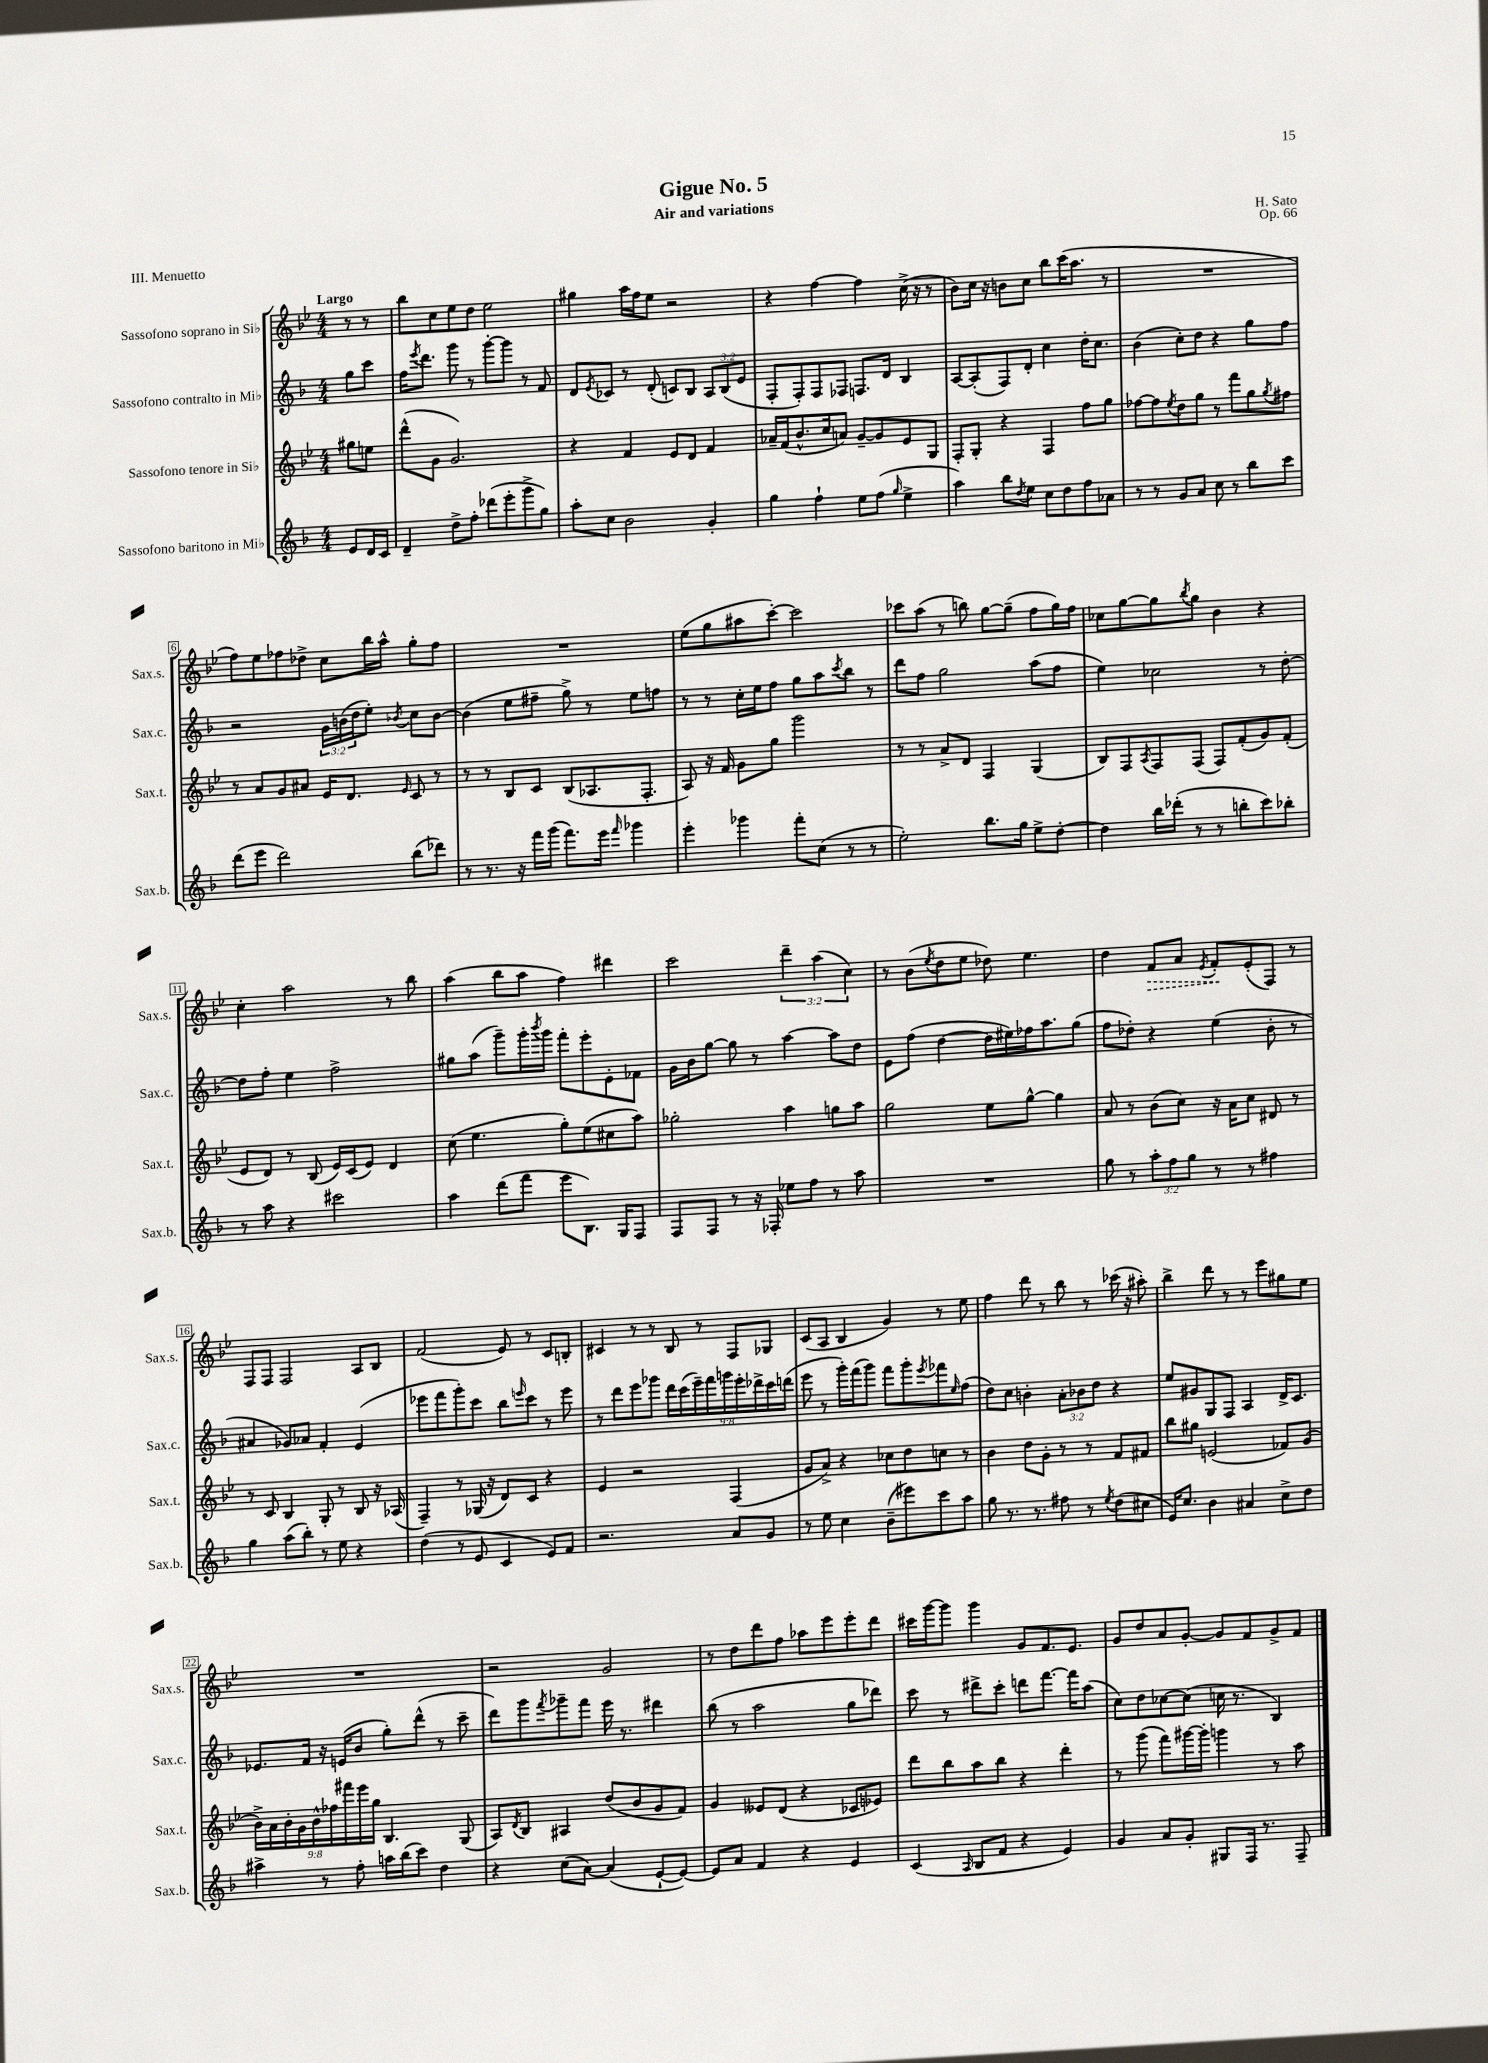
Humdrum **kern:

**kern	**kern	**kern	**kern
*staff4	*staff3	*staff2	*staff1
*clefG2	*clefG2	*clefG2	*clefG2
*k[b-]	*k[b-e-]	*k[b-]	*k[b-e-]
*M4/4	*M4/4	*M4/4	*M4/4
8e	8gg#	8gg	8r
16d	8ee	8ccc	8r
16c	.	.	.
=	=	=	=
4d~	(8ddd^^	16ff	8bb-
.	.	8qeee	.
.	.	8.ddd	.
.	8g	.	8cc
8dd^	2.g)	8ggg	8ee-
8ff'	.	8r	8dd
(8ddd-	.	[8ggg'	2ee-
8eee'	.	8ggg]	.
8ggg^	.	8r	.
8gg)	.	8f	.
=	=	=	=
8aa'	4r	8d	4gg#
.	.	8qe	.
8cc	.	8c-	.
2b-	4f	8r	16aa
.	.	.	16ff
.	.	(8d'	8ee-
.	8e-	8c)	2r
.	8d	8B-	.
4g'	4f	12A	.
.	.	(12B-	.
.	.	12e	.
=	=	=	=
4gg	16a-~	8F'	4r
.	(16f	.	.
.	8.b-^^	8F')	.
4ff`	.	8F	[4ff
.	16cc	.	.
.	8a)	8F-	.
8ee	[8g~	8.F	4ff]
(8ff	8g]	.	.
.	.	16d	.
16qqgg	.	.	.
4ee^	8e-	4B-	(16cc^
.	.	.	16r
.	8G	.	8r
=	=	=	=
4aa)	8F'	[8A	8b-)
.	8G'	(8A']	16cc
.	.	.	16r
8bb-	4r	8F)	8b
8qdd	.	.	.
8ee	.	8d'	8cc
8cc	4F	4cc	8bb-
8dd	.	.	(16ccc
.	.	.	8.aa
8ff	8ff	16dd'	.
.	.	8.cc	.
8a-	8gg	.	8r
=	=	=	=
8r	[8ff-	(4b-	1r
8r	8ff-]	.	.
.	8qee-	.	.
8g	8dd	8cc')	.
8a	8gg	8dd	.
8cc	8r	4r	.
8r	8fff	.	.
8bb-	8gg	8gg	.
.	8qgg	.	.
8ccc	8ff#	8ff	.
=	=	=	=
(8ddd	8r	2r	8ff)
8eee	8a	.	8ee-
2ddd)	8g	.	8ff-
.	8a#	.	8dd-^
.	16e-	24g	8cc
.	.	(24b	.
.	8.d	.	.
.	.	24dd	.
.	.	8ee')	16bb-
.	.	.	16aa^^
.	16qqe-	8qb-	.
(8bb-	8c	8cc	8gg'
8ddd-)	8r	[8b-	8ff-
=	=	=	=
8r	8r	(4b-]	1r
8.r	8r	.	.
.	8B-	8ee	.
16r	.	.	.
16fff	8c	8ff#~	.
(16ggg	.	.	.
8.fff)	(8B-	8gg^)	.
.	8.A-	8r	.
16eee	.	.	.
16qqfff	.	.	.
4ggg-	.	8ee	.
.	8.F'	.	.
.	.	8ff	.
=	=	=	=
4eee'	8A)	8r	(8ee-
.	16r	8r	8gg
.	16f	.	.
4ggg-	8g	16cc'	8aa#
.	.	16ee	.
.	8gg	8ff	[8ccc')
8fff'	2ggg	8gg	2ccc]
(8cc	.	8aa	.
.	.	8qccc	.
8r	.	8bb-	.
8r	.	8r	.
=	=	=	=
2ee')	8r	8ddd	8ccc-
.	8r	8ff	(8aa
.	8a^	2gg	8r
.	8d	.	8bb)
8.bb-	4F	.	[8gg
.	.	.	(8gg~]
16gg	.	.	.
8ee^	(4G	(8aa	8ff
[8dd'	.	8ff	16gg)
.	.	.	16ff
=	=	=	=
4dd]	8B-)	4ee)	8cc-
.	8F	.	[8gg
.	8qA	.	.
16bb-	8F	2cc-	8gg]
(16ddd-'	.	.	.
.	.	.	8qbb-
8r	(8F	.	8gg
8r	8F)	.	4b-
8bb'	(8f'	.	.
8ccc)	8g)	8r	4r
8bb-'	(8f'	[8dd'	.
=	=	=	=
8r	8e-	8dd]	4cc'
8aa	8d)	8ff'	.
4r	8r	4ee	2aa
.	(8B-	.	.
2ccc#	16e-)	2ff^	.
.	(16c	.	.
.	8e-)	.	.
.	4d	.	8r
.	.	.	8bb-
=	=	=	=
4aa	(8cc	8gg#	(4aa
.	4.ee-	(8aa	.
(8ddd	.	8ggg~)	8bb-
8fff	.	16ggg'	8aa
.	.	8qbbb-	.
.	.	16ggg	.
8eee	8gg')	8fff'	4ff)
8.B-)	(8ee-	8eee'	.
.	8cc#	8e'	4ddd#
16G	.	.	.
8F	8aa)	8f-	.
=	=	=	=
8F	2gg-'	16g	2ccc
.	.	16b-	.
8F	.	[8gg	.
8r	.	8gg]	.
16r	.	8r	.
16F-'	.	.	.
8ee-	4aa	[4aa	6ddd~
8ff	.	.	.
.	.	.	(6aa
8r	8gg	8aa]	.
.	.	.	6cc)
8aa	8aa	8dd	.
=	=	=	=
1r	2gg	8e	8r
.	.	(8ff	(8b-
.	.	.	8qee-
.	.	[4dd	8dd
.	.	.	8ee-
.	8ee-	16dd]	8dd-)
.	.	16ee#)	.
.	[8gg^^	16ff-	4.ee-
.	.	8.aa	.
.	4gg]	.	.
.	.	(8gg	.
=	=	=	=
8gg	8a	8ff	4dd
8r	8r	8dd-')	.
12aa'	(8b-	4r	8f
12ff	.	.	.
.	8cc)	.	8a
12gg	.	.	.
.	.	.	8qe-
8r	16r	(4ee	8f'
.	16a	.	.
8r	8cc	.	(8e-'
4ff#	8d#	8b-'	8F)
.	8r	8r	8r
=	=	=	=
4gg	8r	4a#	8F
.	8c	.	8F
(8aa	4B-	8g-)	2F
8bb-')	.	8a-	.
8r	8G'	4f'	.
8ee	8r	.	.
4r	8B-	(4e	8A
.	16r	.	8B-
.	(16A-	.	.
=	=	=	=
(4dd	4F~)	8eee-	(2f
.	.	8fff	.
8r	8r	8ggg')	.
8e	(16G-	8ccc	.
.	16r	.	.
4c	8d)	8bb-	8e-)
.	.	16qqeee	.
.	8c	8ccc	8r
8e)	4r	8r	8c
8f	.	8eee	8B'
=	=	=	=
2.r	4e-	8r	4c#
.	.	8ddd	.
.	2r	8eee	8r
.	.	8ggg-	8r
.	.	18ddd	8B-
.	.	(18ccc	.
.	.	18eee~)	.
.	.	.	8r
.	.	18fff	.
.	.	18ggg	.
8a	(4F	.	8F
.	.	18eee'	.
.	.	18ddd-^	.
8g	.	.	8G-
.	.	18ccc	.
.	.	(18ddd	.
=	=	=	=
8r	8g	8eee	(8c
8ee	8a^)	8r	8A
4cc	4r	16ggg')	4B-
.	.	(16fff	.
.	.	8ggg)	.
(8b-~	8cc-	8fff	4g)
8eee#)	8dd	8ggg'	.
.	.	8qeee	.
8ccc	8cc	8fff-	8r
.	.	16qqee	.
8aa	8r	(8ff	8ee-
=	=	=	=
8gg	4b-	8dd)	4ff
8.r	.	8cc	.
.	8dd	4b'	8ddd
8.r	.	.	.
.	8g'	.	8r
8ff#	8r	12a'	8bb-
.	.	12b-	.
8r	8r	.	8r
.	.	12dd	.
8qee	.	.	.
(8dd	8f	4r	(16ccc-
.	.	.	16r
8cc#	8f#	.	8aa#')
=	=	=	=
16e)	8bb-	8ee	4bb-^
8.cc	.	.	.
.	8gg#	8g#	.
4b-	(2e	8G	8ddd
.	.	8F	8r
4a#	.	4A	8r
.	.	.	8eee-
8cc^	8f-)	16d^	8gg#
.	.	8.c	.
8dd	(8g	.	8ee-
=	=	=	=
4aa#^	18b-^)	8.e-	1r
.	18a	.	.
.	18b-'	.	.
.	18g	.	.
.	.	16f	.
.	18b-^^	.	.
8r	.	16r	.
.	18ff-	.	.
.	.	(16e	.
.	18fff#	.	.
8ff'	.	8b-	.
.	18eee-	.	.
.	18gg	.	.
16aa	4.B-	8gg')	.
(16bb-	.	.	.
8ccc)	.	(8ddd^^	.
4dd	.	8r	.
.	(8G	8ccc~	.
=	=	=	=
4r	8A)	8ddd)	2r
.	8qd	.	.
.	8B-	8ggg	.
.	.	8qfff	.
(8cc	4A#	8ggg-~	.
[8a)	.	8fff	.
(4a]	(8dd	16eee	2g
.	.	8.r	.
.	8b-	.	.
[8e`	8g	4ddd#	.
8e_)	8f)	.	.
=	=	=	=
8e]	4g	(8bb-	8r
8a	.	8r	8dd
4f	8e--	2aa	8ddd
.	(8d	.	8ff
4r	4r	.	8aa-
.	.	.	8eee-
4e	8c-	8gg	8eee-'
.	8e-)	8ddd-)	8ddd
=	=	=	=
(4c	8ddd	8ccc	16ccc#
.	.	.	[16ggg
.	8bb-	8r	8ggg]
16qqA	.	.	.
8B-	8aa	8ddd#^	4ggg
8f	8bb-	8ccc'	.
4r	4r	8ddd	8g
.	.	[8.fff	8.f
4e)	4ddd'	.	.
.	.	16fff]	8.e-
.	.	(8aa	.
=	=	=	=
4g	8r	8cc)	8g
.	(8ggg	8dd	8dd
8a	8fff)	[8cc-	8a
8g'	[16ggg#	(8cc-]	[8g'
.	16ggg#']	.	.
8G#	4ggg	16cc	8g]
.	.	8.r	.
16F	.	.	8f
8.r	.	.	.
.	8r	4B-)	8g^
8F~	8aa	.	8f
==	==	==	==
*-	*-	*-	*-
